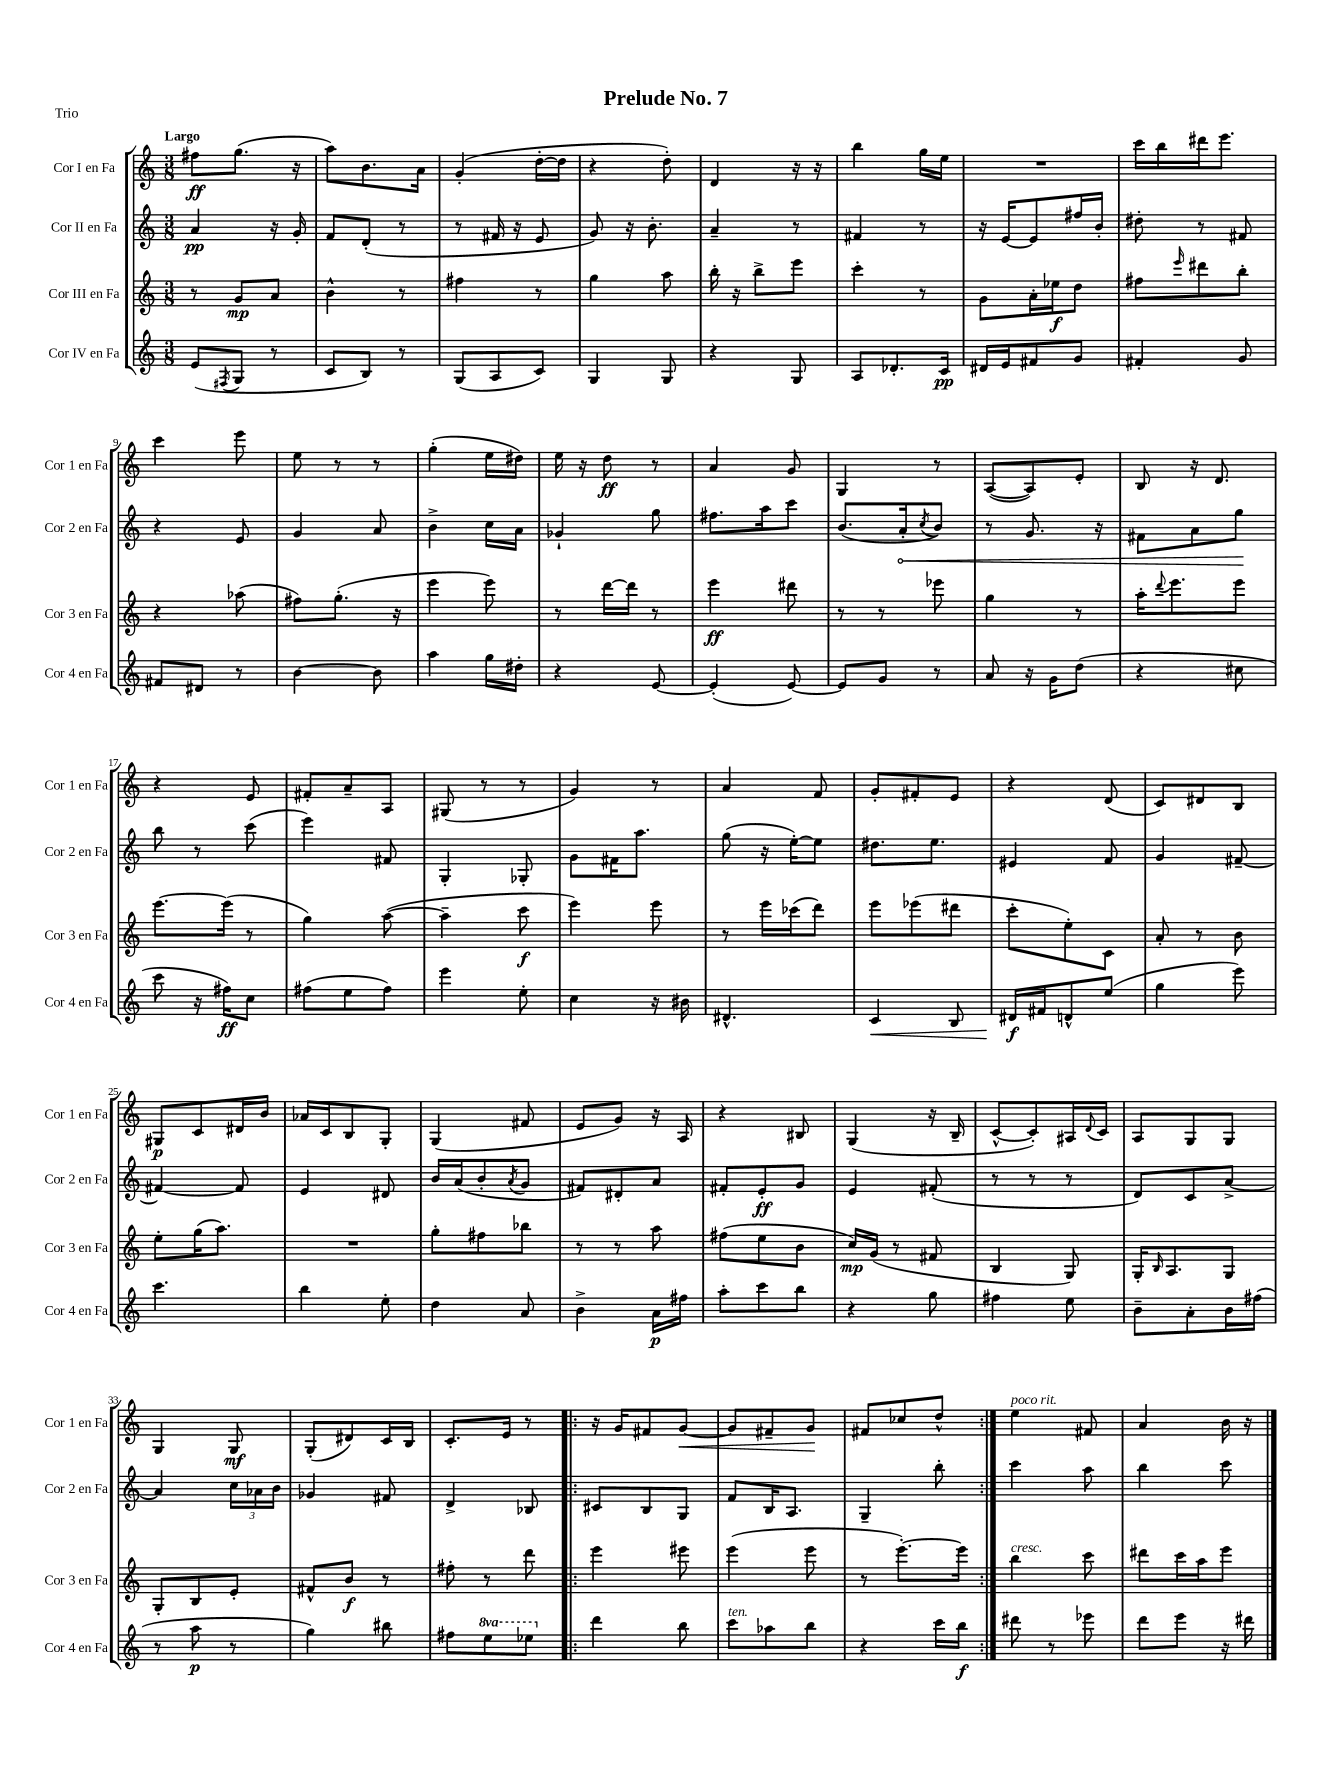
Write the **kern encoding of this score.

**kern	**kern	**kern	**kern
*staff4	*staff3	*staff2	*staff1
*clefG2	*clefG2	*clefG2	*clefG2
*k[]	*k[]	*k[]	*k[]
*M3/8	*M3/8	*M3/8	*M3/8
(8e/L	8r	4a/	8ff#\L
8qF#/	.	.	.
8G/J	8g/L	.	(8.gg\J
8r	8a/J	16r	.
.	.	16g'/	16r
=	=	=	=
8c/L	4b^^\	8f/L	8aa\L)
8B/J)	.	(8d'/J	8.b\
8r	8r	8r	.
.	.	.	16a\Jk
=	=	=	=
(8G/L	4ff#\	8r	(4g'/
8A/	.	16f#/	.
.	.	16r	.
8c/J)	8r	8e/	[16dd'\LL
.	.	.	16dd\]JJ
=	=	=	=
4G/	4gg\	8g/)	4r
.	.	16r	.
.	.	8.b'\	.
8G/	8aa\	.	8dd'\)
=	=	=	=
4r	16bb'\	4a~/	4d/
.	16r	.	.
.	8bb^\L	.	.
8G/	8eee\J	8r	16r
.	.	.	16r
=	=	=	=
8A/L	4ccc'\	4f#/	4bb\
8.d-'/	.	.	.
.	8r	8r	16gg\LL
16c/Jk	.	.	16ee\JJ
=	=	=	=
16d#/LL	8g\L	16r	4.r
16e/J	.	[16e/LK	.
8f#/	16a'\L	8e/]	.
.	16ee-\J	.	.
8g/J	8dd\J	16ff#/L	.
.	.	16b'/JJ	.
=	=	=	=
4f#'/	8ff#\L	8dd#'\	16ccc\LL
.	.	.	16bb\
.	16qqeee/	.	.
.	8ddd#\	8r	16ddd#\J
.	.	.	8.eee\J
8g/	8bb'\J	8f#/	.
=	=	=	=
8f#/L	4r	4r	4ccc\
8d#/J	.	.	.
8r	(8aa-\	8e/	8eee\
=	=	=	=
[4b\	8ff#\L)	4g/	8ee\
.	(8.gg'\J	.	8r
8b\]	.	8a/	8r
.	16r	.	.
=	=	=	=
4aa\	4eee\	4b^\	(4gg'\
16gg\LL	8eee\)	16cc\LL	16ee\LL
16dd#'\JJ	.	16a\JJ	16dd#\JJ)
=	=	=	=
4r	8r	4g-`/	16ee\
.	.	.	16r
.	[16ddd\LL	.	8dd\
.	16ddd\]JJ	.	.
[8e/	8r	8gg\	8r
=	=	=	=
(4e'/]	4eee\	8.ff#\L	4a/
.	.	16aa\k	.
[8e/)	8ddd#\	8ccc\J	8g/
=	=	=	=
8e/]L	8r	(8.b/L	4G/
8g/J	8r	.	.
.	.	16a'/k	.
.	.	8qcc/	.
8r	8eee-\	8b/J)	8r
=	=	=	=
8a/	4gg\	8r	([8A/L
16r	.	8.g/	8A/])
16g\LK	.	.	.
(8dd\J	8r	.	8e'/J
.	.	16r	.
=	=	=	=
4r	16aa'\LK	8f#\L	8B/
.	8qqddd/	.	.
.	8.eee\	.	.
.	.	8a\	16r
.	.	.	8.d/
8cc#\	8eee\J	8gg\J	.
=	=	=	=
8ccc\	[8.eee\L	8bb\	4r
16r	.	8r	.
16ff#\LK)	(16eee\]Jk	.	.
8cc\J	8r	(8ccc\	8e/
=	=	=	=
(8ff#\L	4gg\)	4eee\)	8f#'/L
8ee\	.	.	8a~/
8ff#\J)	([8aa\	8f#/	8A/J
=	=	=	=
4eee\	4aa~\]	4G'/	(8G#/
.	.	.	8r
8ee'\	8ccc\	8G-'/	8r
=	=	=	=
4cc\	4eee\)	8g\L	4g/)
.	.	16f#\K	.
.	.	8.aa\J	.
16r	8eee\	.	8r
16b#\	.	.	.
=	=	=	=
4.d#^^/	8r	(8gg\	4a/
.	16eee\LL	16r	.
.	(16ccc-\J	[16ee'\LK)	.
.	8ddd\J)	8ee\]J	8f/
=	=	=	=
4c/	8eee\L	8.dd#\L	8g'/L
.	(8eee-\	.	8f#'/
.	.	8.ee\J	.
8B/	8ddd#\J	.	8e/J
=	=	=	=
16d#/LL	8ccc'\L	4e#/	4r
16f#/J	.	.	.
8d^^/	8ee'\)	.	.
(8ee/J	8c\J	8f/	(8d/
=	=	=	=
4gg\	8a'/	4g/	8c/L)
.	8r	.	8d#/
8eee\)	8b\	[8f#~/	8B/J
=	=	=	=
4.ccc\	8ee'\L	4f#/_	8G#/L
.	(16gg\K	.	8c/
.	8.aa\J)	.	.
.	.	8f#/]	16d#/L
.	.	.	16b/JJ
=	=	=	=
4bb\	4.r	4e/	16a-/LL
.	.	.	16c/J
.	.	.	8B/
8ee'\	.	8d#/	8G'/J
=	=	=	=
4dd\	8gg'\L	16b/LL	(4G/
.	.	(16a/J	.
.	8ff#\	8b'/	.
.	.	8qa/	.
8a/	8bb-\J	8g/J	8f#/
=	=	=	=
4b^\	8r	8f#/L)	8e/L
.	8r	8d#'/	8g/J)
16a\LL	8aa\	8a/J	16r
16ff#\JJ	.	.	16A/
=	=	=	=
8aa'\L	(8ff#\L	8f#'/L	4r
8ccc\	8ee\	8e'/	.
8bb\J	8b\J	8g/J	8B#/
=	=	=	=
4r	16cc/LL)	4e/	(4G/
.	(16g/JJ	.	.
.	8r	.	.
8gg\	8f#/	(8f#'/	16r
.	.	.	16B~/
=	=	=	=
4ff#\	4B/	8r	[8c^^/L
.	.	8r	8c'/])
8ee\	8G/)	8r	16A#/L
.	.	.	8qqd/
.	.	.	16c/JJ
=	=	=	=
8b~\L	16G'/LK	8d/L)	8A/L
.	16qqB/	.	.
.	8.A/	.	.
8a'\	.	8c/	8G/
16b\L	8G/J	[8a^/J	8G/J
(16ff#\JJ	.	.	.
=	=	=	=
8r	8G'/L	4a/]	4G/
8aa\	8B/	.	.
8r	8e'/J	24cc\LL	8G/
.	.	24a-\	.
.	.	24b\JJ	.
=	=	=	=
4gg\)	8f#^^/L	4g-/	(8G'/L
.	8b/J	.	8d#/)
8bb#\	8r	8f#/	16c/L
.	.	.	16B/JJ
=	=	=	=
8ff#\L	8ff#'\	4d^/	8.c'/L
8eee\	8r	.	.
.	.	.	16e/Jk
8eee-\J	8ddd\	8B-/	8r
=!|:	=!|:	=!|:	=!|:
4ddd\	4eee\	8c#/L	16r
.	.	.	16g/LK
.	.	8B/	8f#/
8bb\	8eee#\	8G/J	[8g/J
=	=	=	=
8ccc\L	(4eee\	8f/L	8g/]L
8aa-\	.	16B/K	8f#~/
.	.	8.A/J	.
8bb\J	8eee\	.	8g/J
=	=	=	=
4r	8r	4G~/	8f#/L
.	[8.eee'\L)	.	8cc-/
16ccc\LL	.	8bb'\	8dd^^/J
16bb\JJ	16eee\]Jk	.	.
=:|!	=:|!	=:|!	=:|!
8ddd#\	4bb\	4ccc\	4ee\
8r	.	.	.
8eee-\	8ccc\	8aa\	8f#/
=	=	=	=
8ddd\L	8ddd#\L	4bb\	4a/
8eee\J	16ccc\L	.	.
.	16aa\J	.	.
16r	8eee\J	8ccc\	16b\
16ddd#\	.	.	16r
==	==	==	==
*-	*-	*-	*-
